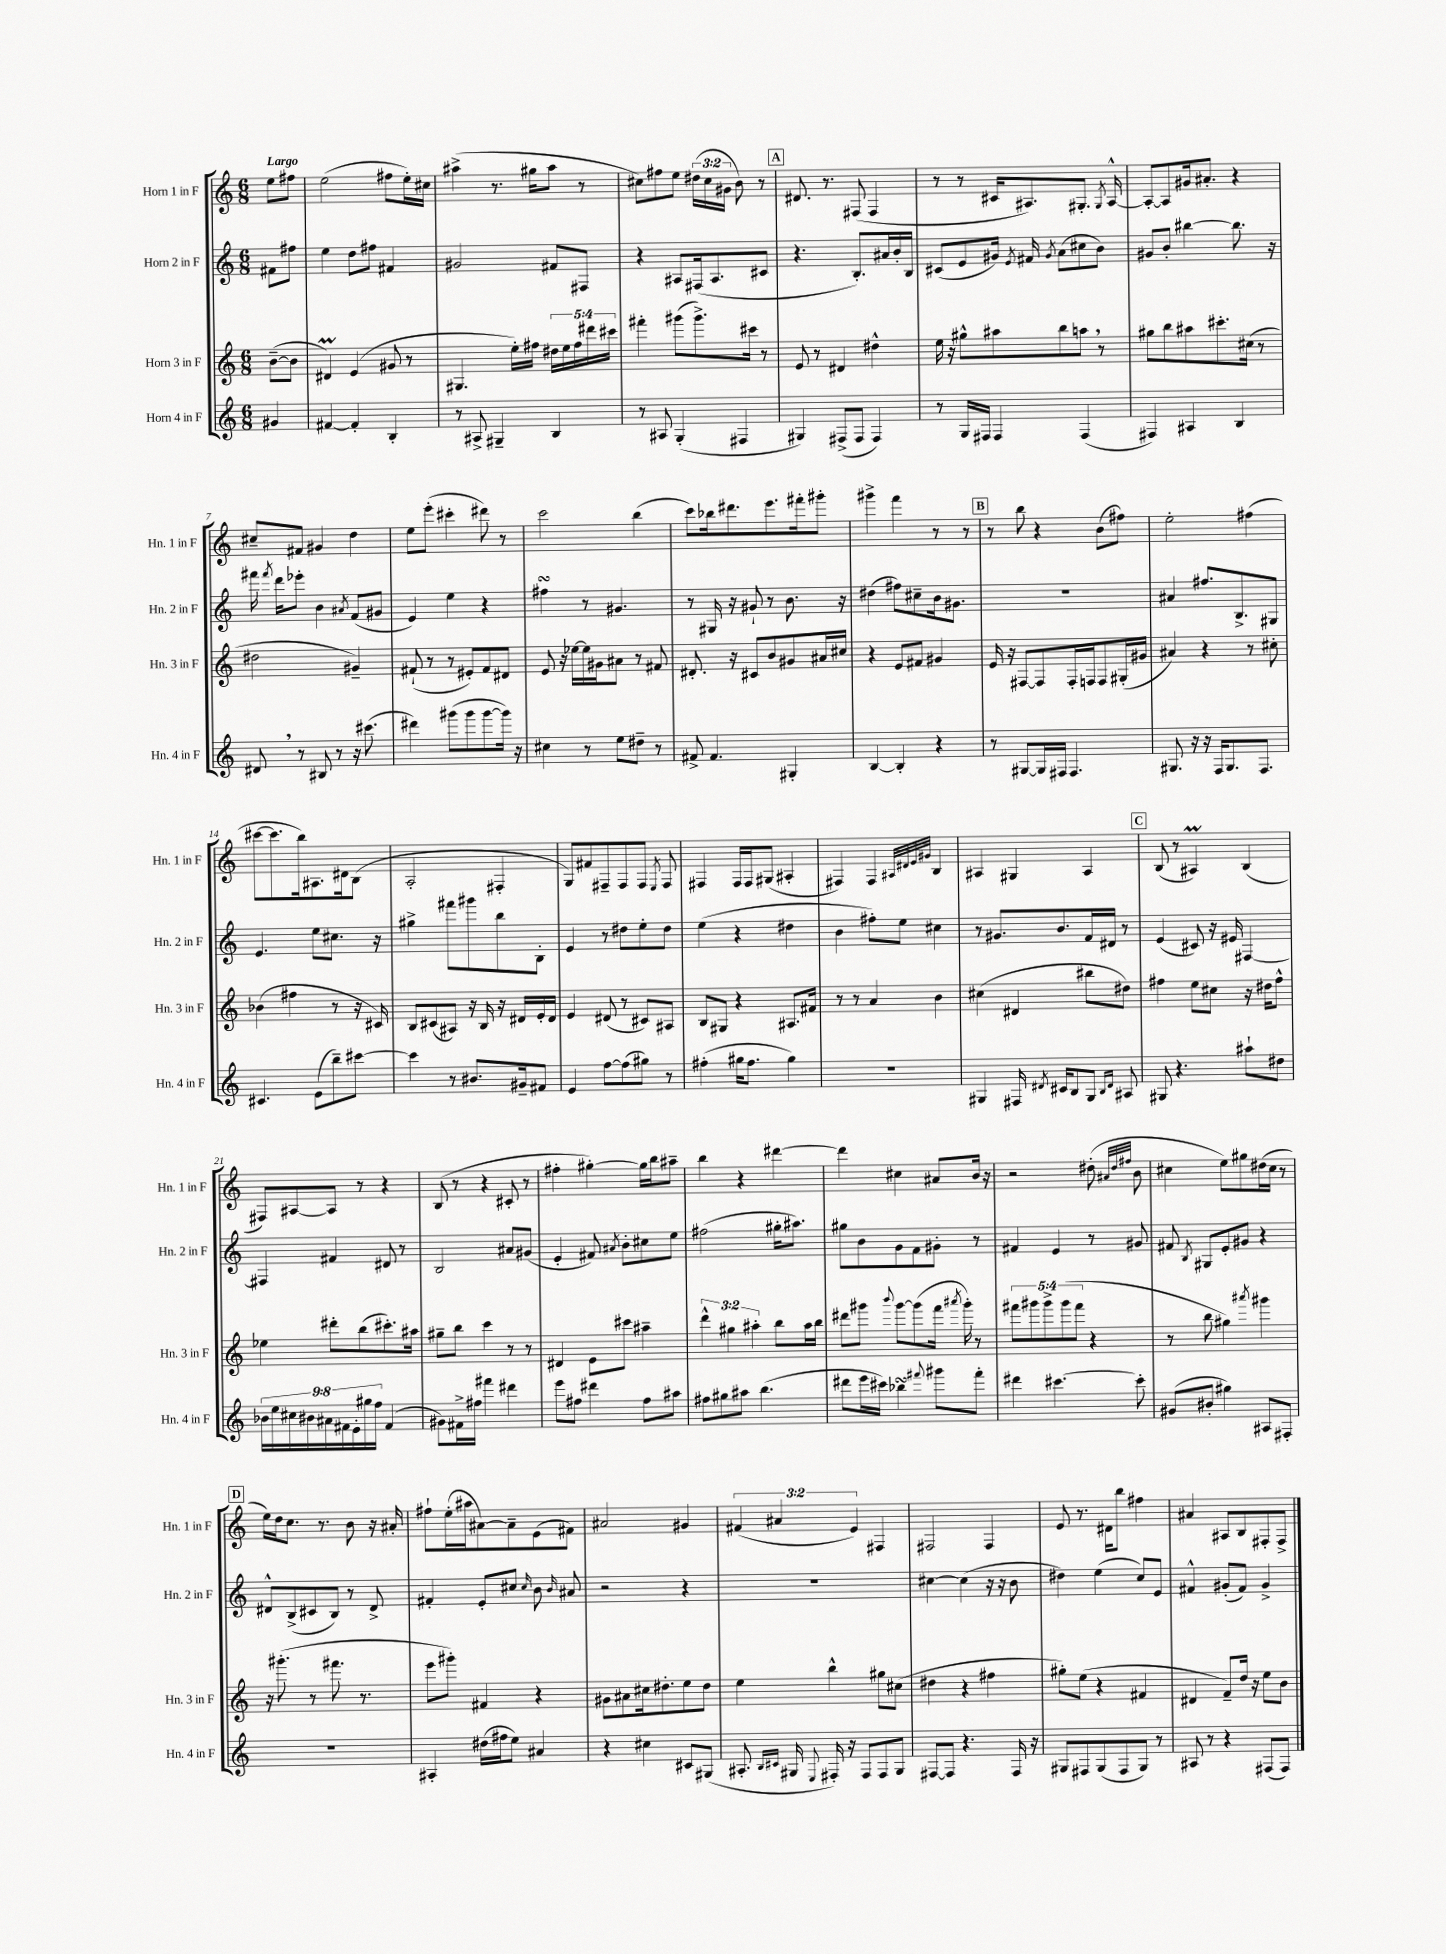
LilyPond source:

<<
\new StaffGroup <<
\new Staff = "s0" \with { instrumentName = "Horn 1 in F" shortInstrumentName = "Hn. 1 in F" } {
    \clef treble \key c \major \numericTimeSignature \time 6/8 \override Staff.TupletNumber.text = #tuplet-number::calc-fraction-text \partial 4 \tempo "Largo"
    \autoBeamOff e''8[ fis''8] |
    e''2( fis''8[ e''16-.) cis''16] |
    ais''4->( r8. gis''16[ ais''8] r8 |
    cis''8[) fis''8 e''8] \tuplet 3/2 { dis''16[( cis''16 gis'16] } b'8) r8 |
    \mark \markup { \box "A" } dis'8. r8. fis8( fis4 |
    r8 r8 cis'16[ ais8.) gis8.]-. \acciaccatura { gis8 } ais16~-^ |
    ais8[~-. ais8 gis'16 ais'8.]-. r4 |
    cis''8[-- fis'8] gis'4 d''4 |
    e''8[ e'''8]-.( cis'''4-. dis'''8) r8 |
    c'''2 b''4( |
    c'''8[) bes''16 dis'''8. e'''8. fis'''16-. gis'''8]-. |
    gis'''4-> f'''4 r8 r8 |
    \mark \markup { \box "B" } r8 b''8 r4 b'8[( fis''8]) |
    e''2-. fis''4( |
    cis'''8[~ cis'''8. b''16) ais8. dis'16 b8]( |
    a2-. fis4-. |
    g8[) fis'8 fis8-- fis8 fis8] \acciaccatura { e8 } fis8 |
    fis4 fis16[ fis16 gis8]( ais4-. |
    fis4) fis4 \grace { ais32[ dis'32 e'32 gis'32] } b4 |
    ais4 gis4 ais4 |
    \mark \markup { \box "C" } b8( r8 ais4\prall) b4( |
    fis8[) ais8~ ais8] r8 r4 |
    b8( r8 r4 cis'8-. r8 |
    fis''4-. gis''4~-.) gis''16[ b''16 ais''8]-- |
    b''4 r4 dis'''4~ |
    dis'''4 cis''4 ais'8[ b'16] r16 |
    r2 dis''8-.( \grace { ais'32[ dis''32 fis''32] } b'8 |
    cis''4 e''8[) gis''8 dis''16( cis''16] r8 |
    \mark \markup { \box "D" } e''16[) d''16 c''8.] r8. b'8 r16 ais'16-. |
    fis''8[-! e''16-.( ais''16 ais'8~) ais'8-- e'8( fis'8]) |
    ais'2 gis'4 |
    \tuplet 3/2 { fis'4( ais'4 e'4) } fis4 |
    fis2 fis4 |
    e'8 r8. dis'16[ b''8] fis''4 |
    ais'4 ais8[ b8 fis8-. fis8]-> \bar "|." |
}
\new Staff = "s1" \with { instrumentName = "Horn 2 in F" shortInstrumentName = "Hn. 2 in F" } {
    \clef treble \key c \major \numericTimeSignature \time 6/8 \partial 4
    \autoBeamOff fis'8[ fis''8] |
    e''4 d''8[ fis''8] fis'4 |
    gis'2 fis'8[ fis8] |
    r4 ais8[ fis16( ais8. cis'8] |
    \mark \markup { \box "A" } r4. b8.[-.) ais'16 b'16-. b16] |
    cis'8[( e'8 gis'16]) \acciaccatura { e'8 } fis'16 \acciaccatura { gis'8 } a'8[( cis''8 b'8]) |
    gis'8[ b'8]-. bis''4~ bis''8. r16 |
    fis'''16 \acciaccatura { fis'''8 } d'''16[ ees'''8]-. b'4 \acciaccatura { ais'8 } f'8[( gis'8] |
    e'4) e''4 r4 |
    fis''4\turn r8 gis'4. |
    r8 gis16 r16 gis'8-! r8 b'8. r16 |
    dis''4( fis''8[) cis''8-- b'16 gis'8.] |
    \mark \markup { \box "B" } R2. |
    ais'4 fis''8.[ b8.-> gis8] |
    e'4. e''8[ cis''8.] r16 |
    gis''4-> fis'''8[ gis'''8 b''8 b8]-. |
    e'4 r8 dis''8[ e''8-. dis''8] |
    e''4( r4 dis''4 |
    b'4 fis''8[-.) e''8] cis''4 |
    r8 gis'8.[ b'8. f'16 dis'16] r8 |
    \mark \markup { \box "C" } e'4( cis'8) r16 eis'16 fis4~ |
    fis4 fis'4 dis'8 r8 |
    b2 ais'8[ gis'8]( |
    e'4-. fis'8) \acciaccatura { ais'8 } b'8[-. cis''8 e''8] |
    fis''2( gis''16[-. ais''8.]) |
    gis''8[ b'8 g'8 f'8 gis'8]-. r8 |
    fis'4 e'4 r8 gis'8 |
    fis'8 \acciaccatura { b8 } gis8[ e'8-. gis'8] r4 |
    \mark \markup { \box "D" } dis'8[-^ b8->( cis'8 b8]) r8 dis'8-> |
    fis'4-. e'8[-. cis''8] \grace { cis''16 } b'8 \grace { b'16 } ais'8 |
    r2 r4 |
    R2. |
    cis''4~ cis''4( r16 r16 b'8 |
    dis''4) e''4( c''8[) e'8] |
    fis'4-^ gis'8[-.( fis'8]) gis'4-> \bar "|." |
}
\new Staff = "s2" \with { instrumentName = "Horn 3 in F" shortInstrumentName = "Hn. 3 in F" } {
    \clef treble \key c \major \numericTimeSignature \time 6/8 \override Staff.TupletNumber.text = #tuplet-number::calc-fraction-text \partial 4
    \autoBeamOff b'8[~--( b'8] |
    dis'4\prall) e'4( gis'8 r8 |
    gis4. e''16[-.) fis''16] \tuplet 5/4 { dis''16[ e''16 fis''16 dis'''16 cis'''16] } |
    fis'''4-. gis'''8[( gis'''8.->) cis'''16] r8 |
    \mark \markup { \box "A" } e'8 r8 dis'4 dis''4-^ |
    e''16 r16 gis''8[-^ ais''8 b''8 a''8] \breathe r8 |
    gis''8[ b''8 ais''8 cis'''8.-. cis''16]( r8 |
    dis''2 gis'4--) |
    fis'8-!( r8 r8 eis'8[-.) fis'8 dis'8] |
    e'8 r16 ees''16[~ ees''16 gis'16 ais'8] r8 fis'8 |
    dis'8.-. r16 cis'8[ b'8 gis'8 ais'16 cis''16] |
    r4 e'8[ fis'8] gis'4 |
    \mark \markup { \box "B" } e'16 r16 fis8[~ fis8 fis16-. f16 f8 gis16-.( gis'16] |
    ais'4) r4 r8 cis''8-. |
    bes'4( fis''4 r8 r16 cis'16) |
    b8[ cis'8( ais8]) r16 b16 r16 dis'16[ e'16-. dis'16] |
    e'4 dis'8( r8 cis'8[) ais8] |
    b8[ gis8] r4 ais8.[ fis'16] |
    r8 r8 a'4 b'4 |
    cis''4( dis'4 bis''8[ dis''8]) |
    \mark \markup { \box "C" } fis''4 e''8[ cis''8] r16 dis''16[ fis''8]-^ |
    ees''4 dis'''8[-. b''8( cis'''8.-.) ais''16] |
    gis''8[-- b''8] c'''4 r8 r8 |
    dis'4 e'8[ cis'''8] ais''4-- |
    \tuplet 3/2 { d'''4-^ gis''4 ais''4-. } b''8[ ais''16 b''16] |
    dis'''8[ gis'''8] \appoggiatura { b'''8 } gis'''8[~ gis'''8( f'''16] \acciaccatura { ais'''8 } gis'''16-.) r8 |
    \tuplet 5/4 { fis'''8[ gis'''8 gis'''8-> gis'''8( fis'''8] } r4 |
    r8 b''8 gis''4) \acciaccatura { ais'''8 } gis'''4 |
    \mark \markup { \box "D" } r16 gis'''8.-.( r8 fis'''8. r8. |
    e'''8[ gis'''8]-.) fis'4 r4 |
    gis'8[ ais'8 cis''16 dis''8.-. e''8 dis''8] |
    e''4 b''4-^ gis''8[ cis''8]( |
    dis''4 r4 fis''4 |
    gis''8[-.) e''8]( r4 fis'4 |
    dis'4 f'8[--) d''16] r16 e''8[ b'8] \bar "|." |
}
\new Staff = "s3" \with { instrumentName = "Horn 4 in F" shortInstrumentName = "Hn. 4 in F" } {
    \clef treble \key c \major \numericTimeSignature \time 6/8 \override Staff.TupletNumber.text = #tuplet-number::calc-fraction-text \partial 4
    \autoBeamOff gis'4 |
    fis'4~ fis'4-. b4-. |
    r8 ais8-> gis4-- b4 |
    r8 ais8 g4-.( fis4 |
    \mark \markup { \box "A" } gis4) fis8[->( fis8] fis4) |
    r8 g16[ fis16] fis4 fis4( |
    fis4) ais4 b4 |
    dis'8 \breathe r8 bis8 r8 r16 cis'''8.( |
    dis'''4) gis'''8[( gis'''8 gis'''8~ gis'''16]) r16 |
    cis''4 r8 e''8[ dis''8]-- r8 |
    fis'8-> fis'4. gis4-. |
    b4~ b4-. r4 |
    \mark \markup { \box "B" } r8 gis8[~ gis16 fis16] fis4. |
    gis8. r16 r16 f16[ gis8. f8.] |
    cis'4. e'8[( b''8--) cis'''8]~ |
    cis'''4 r8 bis'8.[ gis'16-- fis'8] |
    e'4 f''8[~ f''8( gis''8]) r8 |
    fis''4-.( gis''16[ fis''8.] gis''4) |
    R2. |
    gis4 fis16 \acciaccatura { dis'8 } cis'16[ b8 gis8] \grace { b16[ dis'16] } ais8 |
    \mark \markup { \box "C" } gis8 r4. ais''8[-! dis''8] |
    \tuplet 9/8 { bes'16[ e''16 cis''16 bis'16 ais'16 fis'16 e'16-. gis''16 f''16] } fis'4( |
    gis'8[) fis'16-> fis''16] fis'''4 dis'''4 |
    e'''8[ fis''8] dis'''4 fis''8[ ais''8] |
    fis''8[ gis''8 ais''8] b''4.( |
    dis'''8[ e'''16 cis'''16]) bes''4\turn \appoggiatura { fis'''8 } gis'''8[ fis'''8]-. |
    dis'''4 cis'''4.~ cis'''8-. |
    gis'8[( bis'8]-. gis''4) ais8[ fis8]-. |
    \mark \markup { \box "D" } R2. |
    ais4-. dis''16[( fis''16 e''8]) ais'4 |
    r4 cis''4 cis'8[ gis8]( |
    ais8.-. \grace { b16[ cis'16] } gis16 \appoggiatura { e8 } fis16-.) r16 fis8[ fis8 gis8] |
    fis8[~ fis8] r4. fis16 r16 |
    gis8[ fis8 gis8( fis8 gis8]) r8 |
    ais8 r8 r4 fis8[( fis8]) \bar "|." |
}
>>
>>
